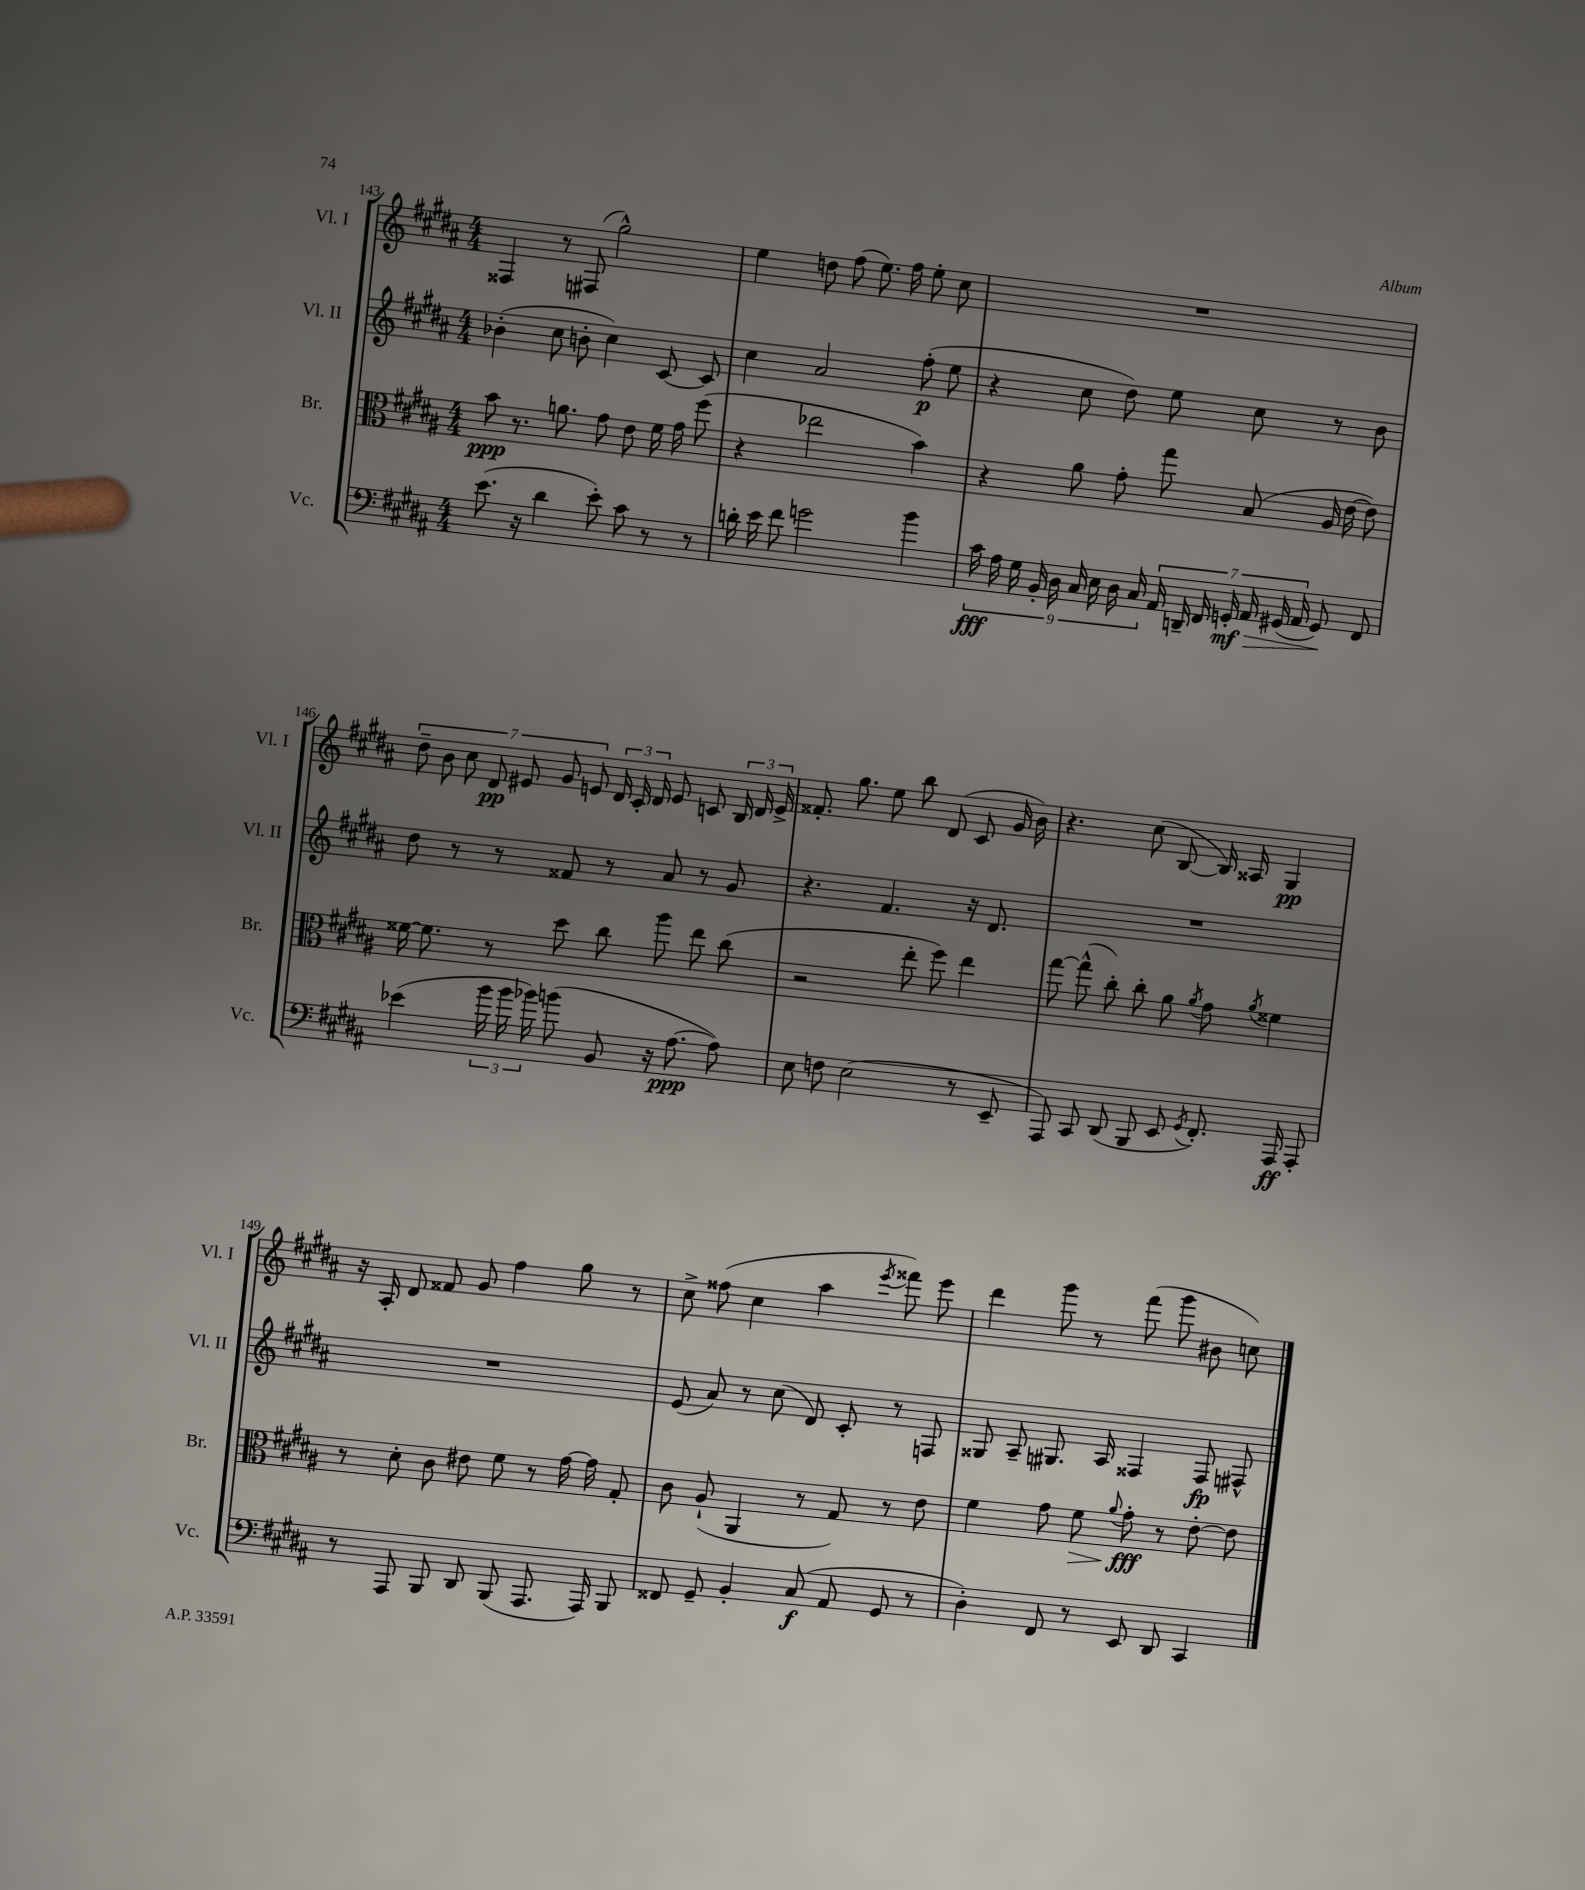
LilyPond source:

<<
\new StaffGroup <<
\new Staff = "s0" \with { instrumentName = "Vl. I" shortInstrumentName = "Vl. I" } {
    \clef treble \key b \major \numericTimeSignature \time 4/4
    \autoBeamOff fisis4 r8 fis8( gis''2-^) |
    e''4 d''8 fis''8( e''8.) fis''16 e''8-. cis''8 |
    R1 |
    \tuplet 7/4 { dis''8-- b'8 cis''8 dis'8\pp eis'8 gis'8 e'8 } \tuplet 3/2 { dis'16 cis'16-. dis'16 } e'8 c'8 \tuplet 3/2 { b16 dis'16 e'16-> } |
    fisis'8.-. gis''8. e''8 b''8 dis'8( cis'8 gis'16 b'16) |
    r4. cis''8( b8~ b16) aisis16 gis4\pp |
    r16 ais16-. dis'8 fisis'8 gis'8 fis''4 gis''8 r8 |
    cis''8-> fisis''8( cis''4 ais''4 \acciaccatura { e'''8 } fisis'''8) e'''8 |
    dis'''4 gis'''8 r8 fis'''8( gis'''8 bis'8 c''8) \bar "|." |
}
\new Staff = "s1" \with { instrumentName = "Vl. II" shortInstrumentName = "Vl. II" } {
    \clef treble \key b \major \numericTimeSignature \time 4/4
    \autoBeamOff bes'4-.( cis''8 b'8-. cis''4) cis'8~ cis'8 |
    cis''4 ais'2 fis''8-.\p( e''8 |
    r4 cis''8 dis''8) e''8 cis''8 r8 b'8 |
    dis''8 r8 r8 fisis'8 r8 ais'8 r8 gis'8 |
    r4. fis'4. r16 dis'8. |
    R1 |
    R1 |
    e'8( ais'8) r8 cis''8( dis'8) cis'8-. r8 f8 |
    gisis8 ais8-- gis8. ais16 fisis4 fisis8\fp fis8-^ \bar "|." |
}
\new Staff = "s2" \with { instrumentName = "Br." shortInstrumentName = "Br." } {
    \clef alto \key b \major \numericTimeSignature \time 4/4
    \autoBeamOff b'8\ppp r8. a'8. gis'8 e'8 fis'16 gis'16 fis''8( |
    r4 ees''2 b'4) |
    r4 ais'8 gis'8-. gis''8 b8( ais16 e'16~ e'8) |
    fisis'16~ fisis'8. r8 dis''8 cis''8 ais''8 e''8 cis''8( |
    r2 e''8-. fis''8) e''4 |
    gis''8~ gis''8-^( cis''8-.) cis''8-. ais'8 \acciaccatura { ais'8 } gis'8 \acciaccatura { ais'8 } fisis'4 |
    r8 dis'8-. cis'8 eis'8 fis'8 r8 gis'16~ gis'16 gis8-. |
    cis'8 ais8-!( ais,4 r8 gis8) r8 e'8 |
    fis'4 gis'8 fis'8\> \appoggiatura { ais'8 } gis'8-.\fff\! r8 e'8~-. e'8 \bar "|." |
}
\new Staff = "s3" \with { instrumentName = "Vc." shortInstrumentName = "Vc." } {
    \clef bass \key b \major \numericTimeSignature \time 4/4
    \autoBeamOff e'8.( r16 dis'4 e'8-.) cis'8 r8 r8 |
    d'16-. e'16 fis'8 g'2 b'4 |
    \tuplet 9/8 { cis'16\fff ais16 gis16 b,16-. dis16 cis16 e16 dis16 cis16 } \tuplet 7/4 { ais,16 d,16-- fis,16 g,16-.\mf\> ais,16 gis,16( ais,16 } gis,8\!) fis,8 |
    ees'4( \tuplet 3/2 { b'16 b'16 bes'16) } b'8( b,8 r16 ais8.~\ppp ais8) |
    e8 f8 e2( r8 e,8-- |
    ais,,8) cis,8 dis,8( b,,8 e,8 \acciaccatura { gis,8 } fis,8.-.) ais,,16\ff ais,,8-. |
    r8 ais,,8 b,,8 dis,8 b,,8( ais,,8. ais,,16) b,,8 |
    fisis,8 gis,8-- b,4-. cis8\f( ais,8 gis,8 r8 |
    dis4-.) fis,8 r8 e,8 dis,8 cis,4 \bar "|." |
}
>>
>>
\layout { \context { \Score currentBarNumber = #143 } }
